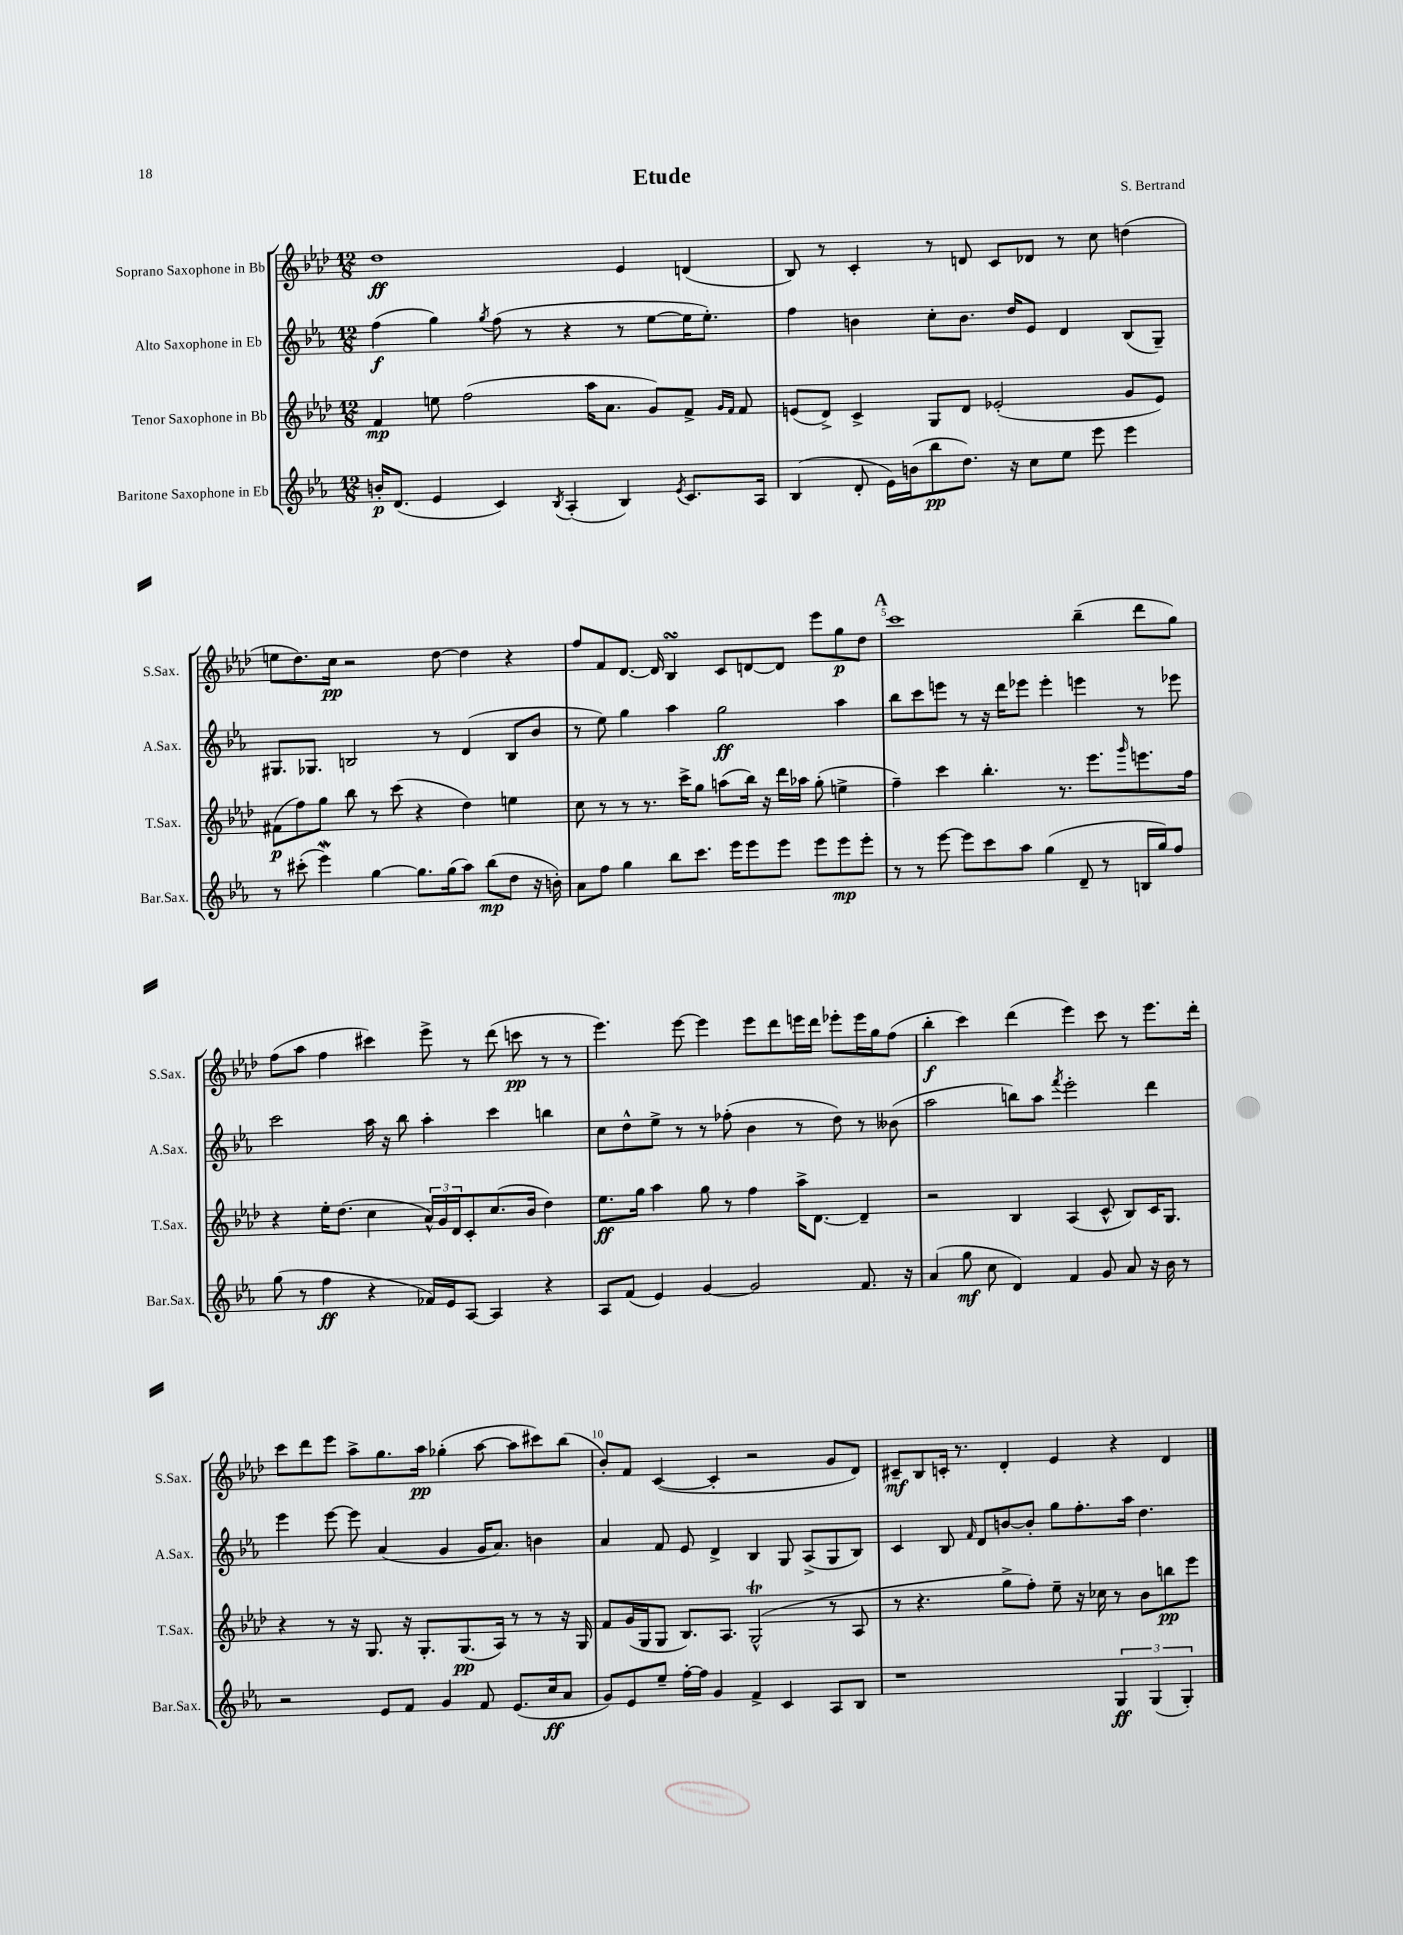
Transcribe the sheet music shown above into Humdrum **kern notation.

**kern	**dynam	**kern	**dynam	**kern	**dynam	**kern	**dynam
*part4	*part4	*part3	*part3	*part2	*part2	*part1	*part1
*staff4	*staff4	*staff3	*staff3	*staff2	*staff2	*staff1	*staff1
*I"Baritone Saxophone in Eb	*	*I"Tenor Saxophone in Bb	*	*I"Alto Saxophone in Eb	*	*I"Soprano Saxophone in Bb	*
*I'Bar.Sax.	*	*I'T.Sax.	*	*I'A.Sax.	*	*I'S.Sax.	*
*clefG2	*	*clefG2	*	*clefG2	*	*clefG2	*
*k[b-e-a-]	*	*k[b-e-a-d-]	*	*k[b-e-a-]	*	*k[b-e-a-d-]	*
*M12/8	*	*M12/8	*	*M12/8	*	*M12/8	*
=1	=1	=1	=1	=1	=1	=1	=1
16bn'/KL	p	4f/	mp	(4ff\	f	1dd-	ff
(8.d/J	.	.	.	.	.	.	.
4e-/	.	8een\	.	4gg\)	.	.	.
.	.	(2ff\	.	.	.	.	.
.	.	.	.	8qgg/	.	.	.
4c/)	.	.	.	(8ff\	.	.	.
.	.	.	.	8r	.	.	.
8qB-/	.	.	.	.	.	.	.
(4A-'/	.	.	.	4r	.	.	.
.	.	16aa-\KL	.	.	.	.	.
.	.	8.a-\J	.	.	.	.	.
4B-/)	.	.	.	8r	.	4e-/	.
.	.	8g/L)	.	[8ee-\L	.	.	.
8qe-/	.	.	.	.	.	.	.
8.c/L	.	8f^/J	.	16ee-\K]	.	(4dn/	.
.	.	.	.	8.ee-'\J)	.	.	.
.	.	16qqg/LL	.	.	.	.	.
.	.	16qqf/JJ	.	.	.	.	.
.	.	8f/	.	.	.	.	.
16A-/Jk	.	.	.	.	.	.	.
=2	=2	=2	=2	=2	=2	=2	=2
(4B-/	.	(8en/L	.	4ff\	.	8B-/)	.
.	.	8d-^/J)	.	.	.	8r	.
8d'/	.	4c^/	.	4bn\	.	4c'/	.
16e-\LL)	.	.	.	.	.	.	.
(16bn\J	.	.	.	.	.	.	.
8bb-\	pp	8G/L	.	8cc'\L	.	8r	.
8.dd\J)	.	8d-/J	.	8.b\J	.	8dn/	.
.	.	(2e-X'/	.	.	.	8c/L	.
16r	.	.	.	16dd/KL	.	.	.
8cc\L	.	.	.	8e-/J	.	8d-X/J	.
8ee-\J	.	.	.	4d/	.	8r	.
8eee-\	.	.	.	.	.	8cc\	.
4eee-\	.	8g/L	.	(8B-/L	.	(4ddn\	.
.	.	8e-/J)	.	8G~/J)	.	.	.
!!LO:LB:g=z
=3	=3	=3	=3	=3	=3	=3	=3
8r	.	(8f#X\L	p	8.G#X/L	.	8een\L	.
(8ccc#X'\	.	8ff\)	.	.	.	8.dd-\)	.
.	.	.	.	8.G-X/J	.	.	.
4eee-w\)	.	8gg\J	.	.	.	.	.
.	.	.	.	.	.	16cc\Jk	pp
.	.	8bb-\	.	2Bn/	.	2r	.
[4gg\	.	8r	.	.	.	.	.
.	.	(8ccc\	.	.	.	.	.
8.gg\L]	.	4r	.	.	.	.	.
.	.	.	.	8r	.	[8dd-\	.
(16gg\k	.	.	.	.	.	.	.
8aa-\J)	.	4dd-\)	.	(4d/	.	4dd-\]	.
(8bb-\L	mp	.	.	.	.	.	.
8dd\J	.	4een\	.	8B/L	.	4r	.
16r	.	.	.	8b-/J	.	.	.
16bn'\)	.	.	.	.	.	.	.
=4	=4	=4	=4	=4	=4	=4	=4
8a-\L	.	8cc\	.	8r	.	8ff/L	.
8ff\J	.	8r	.	8ee-\)	.	8f/	.
4gg\	.	8r	.	4gg\	.	[8.d-/J	.
.	.	8.r	.	.	.	.	.
.	.	.	.	.	.	16d-/]	.
8bb-\L	.	.	.	4aa-\	.	4B-sSSS/	.
.	.	16ccc^\KL	.	.	.	.	.
8.ccc\J	.	8gg\J	.	.	.	.	.
.	.	(8aan\L	.	2gg\	ff	8c/L	.
16eee-\KL	.	.	.	.	.	.	.
8eee-\	.	16bb-\Jk)	.	.	.	[8dn/	.
.	.	16r	.	.	.	.	.
8eee-\J	.	16ddd-\LL	.	.	.	8d/J]	.
.	.	16aa-X\JJ	.	.	.	.	.
8eee-\L	.	(8gg'\	.	.	.	8eee-\L	.
8eee-\	mp	4een^\	.	4aa-\	.	8gg\	p
8eee-'\J	.	.	.	.	.	8dd-\J	.
!!LO:REH:place=s1:t=A
=5	=5	=5	=5	=5	=5	=5	=5
8r	.	4ff~\)	.	8bb-\L	.	1ccc	.
8r	.	.	.	8ccc\	.	.	.
[8eee-\	.	4ccc\	.	8eeen\J	.	.	.
8eee-\L]	.	.	.	8r	.	.	.
8ccc\	.	4.bb-'\	.	16r	.	.	.
.	.	.	.	16ddd\KL	.	.	.
8aa-\J	.	.	.	8eee-X\J	.	.	.
(4gg\	.	.	.	4eee-'\	.	.	.
.	.	8.r	.	.	.	.	.
8d~/	.	.	.	4eeen\	.	(4bb-~\	.
.	.	8.eee-\L	.	.	.	.	.
8r	.	.	.	.	.	.	.
.	.	16qqggg/	.	.	.	.	.
16Bn/LL	.	8.eeen\	.	8r	.	8ddd-\L	.
16gg/J)	.	.	.	.	.	.	.
8ff/J	.	.	.	8eee-X\	.	8gg\J)	.
.	.	16ff\Jk	.	.	.	.	.
!!LO:LB:g=z
=6	=6	=6	=6	=6	=6	=6	=6
(8gg\	.	4r	.	2ccc\	.	(8ff\L	.
8r	.	.	.	.	.	8aa-\J	.
4ff\	ff	16ee-'\KL	.	.	.	4ff\	.
.	.	(8.dd-\J	.	.	.	.	.
4r	.	4cc\	.	16aa-\	.	4ccc#X\)	.
.	.	.	.	16r	.	.	.
.	.	.	.	8bb-\	.	.	.
16f-X/LL)	.	24a-^^/LL)	.	4aa-'\	.	8eee-^\	.
.	.	24g/	.	.	.	.	.
16e-/J	.	.	.	.	.	.	.
.	.	24d-/J	.	.	.	.	.
[8A-/J	.	8c'/	.	.	.	8r	.
4A-/]	.	(8.cc/	.	4ccc\	.	(8ddd-\	.
.	.	.	.	.	.	8cccn\	pp
.	.	16b-/Jk	.	.	.	.	.
4r	.	4dd-\)	.	4bbn\	.	8r	.
.	.	.	.	.	.	8r	.
=7	=7	=7	=7	=7	=7	=7	=7
8A-/L	.	8.ee-\L	ff	8cc\L	.	4.eee-\)	.
(8f/J	.	.	.	8dd^^\	.	.	.
.	.	16gg\Jk	.	.	.	.	.
4e-/)	.	4aa-\	.	8ee-^\J	.	.	.
.	.	.	.	8r	.	[8eee-\	.
[4g/	.	8gg\	.	8r	.	4eee-\]	.
.	.	8r	.	(8ff-X'\	.	.	.
2g/]	.	4ff\	.	4b-\	.	8eee-\L	.
.	.	.	.	.	.	8ddd-\	.
.	.	16aa-^\KL	.	8r	.	16eeen\L	.
.	.	[8.d-\J	.	.	.	16ddd-\JJ	.
.	.	.	.	8dd\)	.	8eee-X'\L	.
8.f/	.	4d-~/]	.	8r	.	16eee-\L	.
.	.	.	.	.	.	16gg\J	.
.	.	.	.	(8b--X\	.	(8ff\J	.
16r	.	.	.	.	.	.	.
=8	=8	=8	=8	=8	=8	=8	=8
(4a-/	.	2r	.	2aa-\	.	4bb-'\	f
8gg\	mf	.	.	.	.	4ccc\)	.
8cc\	.	.	.	.	.	.	.
4d/)	.	4B-/	.	8bbn\L)	.	(4ddd-\	.
.	.	.	.	8aa-\J	.	.	.
.	.	.	.	8qfff/	.	.	.
4f/	.	(4A-/	.	2eee-'\	.	4eee-\)	.
8g/	.	8c^^/	.	.	.	8ccc\	.
8a-/	.	8B-/L)	.	.	.	8r	.
16r	.	16c/K	.	4ddd\	.	8.eee-\L	.
16b-\	.	8.G/J	.	.	.	.	.
8r	.	.	.	.	.	.	.
.	.	.	.	.	.	16ddd-'\Jk	.
!!LO:LB:g=z
=9	=9	=9	=9	=9	=9	=9	=9
2r	.	4r	.	4eee-\	.	8ccc\L	.
.	.	.	.	.	.	8ddd-\	.
.	.	8r	.	[8eee-\	.	8eee-\J	.
.	.	16r	.	8eee-\]	.	8aa-^\L	.
.	.	8.G/	.	.	.	.	.
8e-/L	.	.	.	(4a-/	.	8.gg\	.
8f/J	.	16r	.	.	.	.	.
.	.	8.G'/L	.	.	.	16aa-\Jk	pp
4g/	.	.	.	4g/	.	(4gg-X'\	.
.	.	(8.G/	pp	.	.	.	.
8f/	.	.	.	16g/KL	.	[8aa-\	.
.	.	16A-/Jk)	.	8.a-/J)	.	.	.
(8.e-/L	.	8r	.	.	.	8aa-\L]	.
.	.	8r	.	4bn\	.	8ccc#X\)	.
16cc/k	ff	.	.	.	.	.	.
8a-/J	.	16r	.	.	.	(8bb-\J	.
.	.	16G/	.	.	.	.	.
=10	=10	=10	=10	=10	=10	=10	=10
8g/L)	.	8f/L	.	4a-/	.	8b-'/L)	.
8e-/	.	(16g/L	.	.	.	8f/J	.
.	.	16G/J	.	.	.	.	.
8ee-~/J	.	8G/J	.	8f/	.	([4c/	.
[16ff'\LL	.	8.B-/L)	.	8e-/	.	.	.
16ff\JJ]	.	.	.	.	.	.	.
4g/	.	.	.	4d^/	.	4c'/]	.
.	.	8.A-/J	.	.	.	.	.
4f^/	.	(2Gt^^/	.	4B-/	.	2r	.
4c/	.	.	.	8G/	.	.	.
.	.	.	.	(8A-^/L	.	.	.
8A-/L	.	8r	.	8G/	.	8g/L	.
8B-/J	.	8A-/	.	8B-/J)	.	8d-/J)	.
=11	=11	=11	=11	=11	=11	=11	=11
1r	.	8r	.	4c/	.	8c#X~/L	mf
.	.	4.r	.	.	.	8B-/	.
.	.	.	.	8B-/	.	16cn'/Jk	.
.	.	.	.	.	.	8.r	.
.	.	.	.	16qqf/	.	.	.
.	.	.	.	8d/L	.	.	.
.	.	8gg^\L	.	[8bn/	.	4d-'/	.
.	.	8ff'\J)	.	8b'/J]	.	.	.
.	.	8ee-~\	.	8gg\L	.	4e-/	.
.	.	16r	.	8.ff'\	.	.	.
.	.	16cc-X\	.	.	.	.	.
6G/	ff	8r	.	.	.	4r	.
.	.	.	.	16aa-\Jk	.	.	.
.	.	8b-\L	.	4.dd\	.	.	.
(6G/	.	.	.	.	.	.	.
.	.	8bbn\	pp	.	.	4d-/	.
6G'/)	.	.	.	.	.	.	.
.	.	8eee-\J	.	.	.	.	.
==	==	==	==	==	==	==	==
*-	*-	*-	*-	*-	*-	*-	*-
